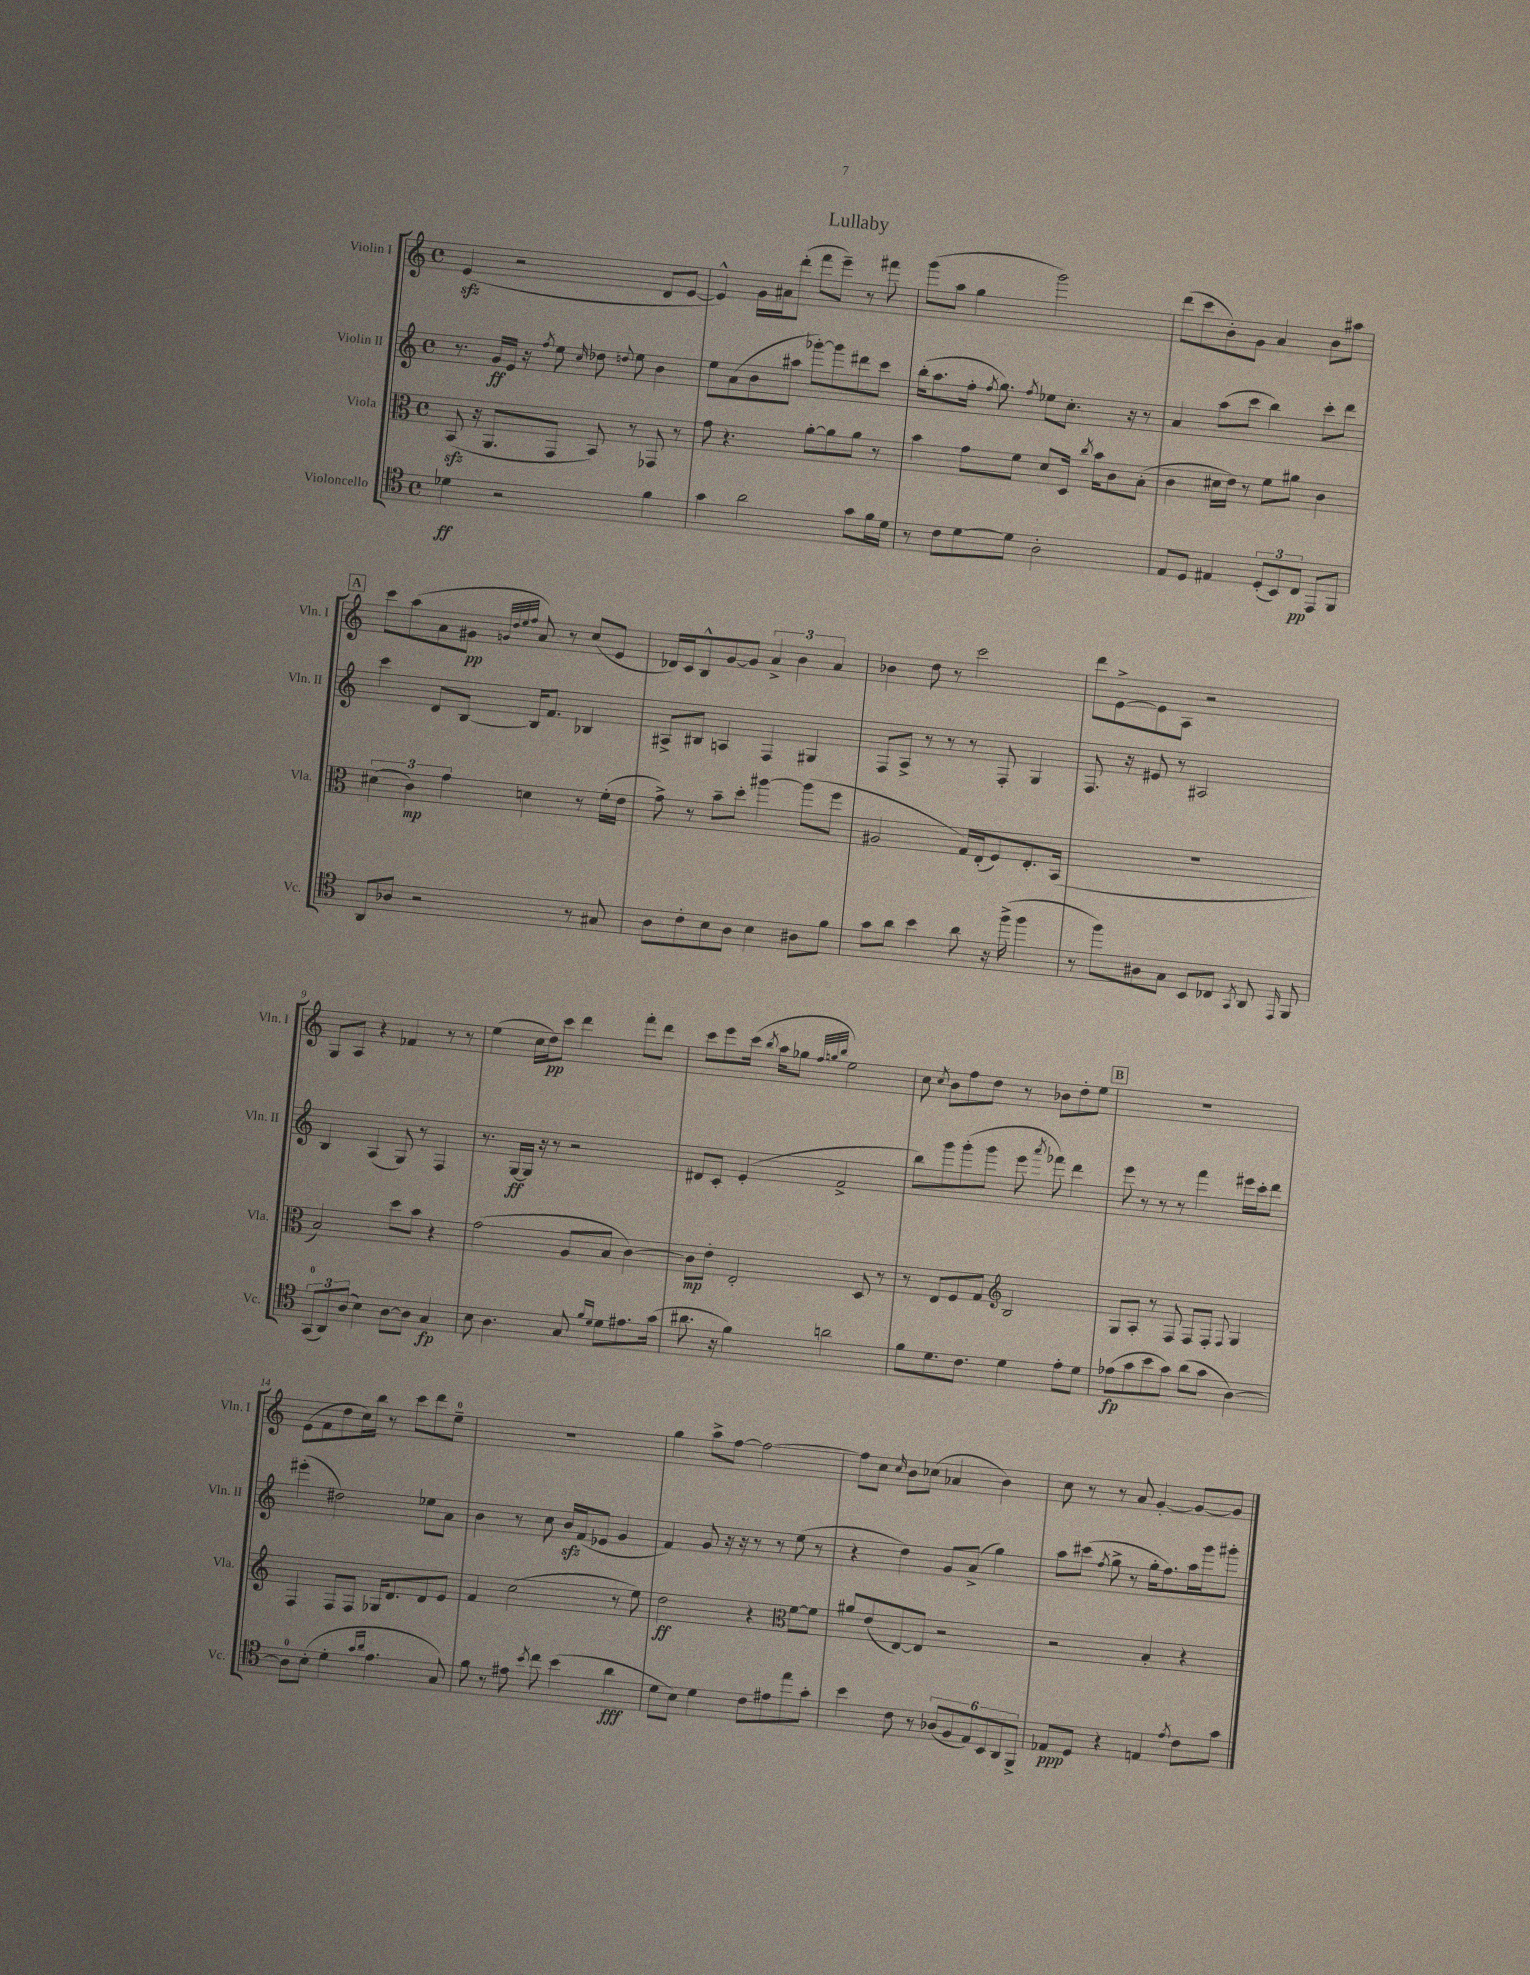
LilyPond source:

\header { title = "Lullaby" }
<<
\new StaffGroup <<
\new Staff = "s0" \with { instrumentName = "Violin I" shortInstrumentName = "Vln. I" } {
    \clef treble \key c \major \defaultTimeSignature \time 4/4
    \autoBeamOff e'4\sfz( r2 d'8[ e'8]~ |
    e'4-^) g'16[ ais'16 d'''8]-.( f'''8[ e'''8]--) r8 fis'''8 |
    g'''8[( a''8] g''4 g'''2) |
    d'''8[( c'''8 b'8-.) g'8] a'4 b'8[ ais''8] |
    \mark \markup { \box "A" } c'''8[ a''8( a'8 gis'8]\pp \grace { g'32[ d''32 e''32 f''32] } a'8) r8 c''8[( e'8] |
    des'16[) c'16 b8-^ g'8~ g'8] \tuplet 3/2 { a'4-> b'4 a'4 } |
    bes'4 d''8 r8 c'''2 |
    d'''8[ e'8~-> e'8 a8] r2 |
    g8[ a8] r4 fes'4 r8 r8 |
    e''4( c''16[ d''16\pp) c'''8] d'''4 f'''8[-. d'''8] |
    c'''8[ e'''8 c'''16]( \acciaccatura { b''8 } a''16[ ges''8] \grace { f''32[ g''32 b''32] } e''2) |
    c''8 \acciaccatura { c''8 } b'8[ f''8 d''8] r8 bes'8[ d''8-. e''8] |
    \mark \markup { \box "B" } R1 |
    e'8[( f'8 d''8 c''16) b''16] r8 c'''8[ d'''8 e''8]-0-- |
    R1 |
    g''4 a''8[-> f''8]~ f''2~ |
    f''8[ c''8] \grace { c''16 } b'8[ ces''8]( aes'4 b'4) |
    c''8 r8 r8 a'8 g'4~-. g'8[~ g'8] \bar "|." |
}
\new Staff = "s1" \with { instrumentName = "Violin II" shortInstrumentName = "Vln. II" } {
    \clef treble \key c \major \defaultTimeSignature \time 4/4
    \autoBeamOff r8. g'16[\ff e'16] r16 \acciaccatura { f''8 } e''8 \grace { c''16 } des''8 \appoggiatura { d''8 } e''8 b'4 |
    e''8[ a'8( b'8 ais''8] ges'''8[~-.) ges'''8 dis'''8 c'''8] |
    b''16[-.( a''8. f''16]-. \acciaccatura { f''8 } g''8.) \acciaccatura { f''8 } ees''8[ c''8.]-. r16 r8 |
    a'4 a''8[( c'''8] b''4) c'''8[-. d'''8] |
    \mark \markup { \box "A" } c'''4 d'8[ b8]~ b16[ f'8.] bes4 |
    ais8[-> bis8] a4 f4 gis4 |
    f8[ a8]-> r8 r8 r8 f8-. g4 |
    f8. r16 eis'8 r8 ais2 |
    b4 a4( g8) r8 f4 |
    r8. g16[~\ff g16] r16 r8 r2 |
    dis'8[ c'8]-. e'4-.( f'2-> |
    b''8[) g'''8 g'''8-.( g'''8] e'''8 \acciaccatura { a'''8 } fes'''8) d'''4 |
    \mark \markup { \box "B" } e'''8 r8 r8 r8 f'''4 eis'''16[ c'''16-. d'''8] |
    eis'''4-.( dis''2) ees''8[ a'8] |
    b'4 r8 c''8 b'16[\sfz f'16( ees'8] g'4 |
    f'4) g'8 r16 r16 r8 r8 e''8( r8 |
    r4 d''4) g'8[ a'8]->( g''4) |
    a''8[ cis'''8]( \acciaccatura { f''8 } g''8-> r8 g''16[-. f''8.) a''16 g'''16 gis'''8]-. \bar "|." |
}
\new Staff = "s2" \with { instrumentName = "Viola" shortInstrumentName = "Vla." } {
    \clef alto \key c \major \defaultTimeSignature \time 4/4
    \autoBeamOff b,8\sfz( r16 a,8.[ g,8] b,8) r8 ges,8 r8 |
    g'8 r4. a'8[~-. a'8 a'8] r8 |
    b'4 g'8[ f'8] d'8[ d16] \acciaccatura { c''8 } b'16[ c'8 b8]-.( |
    c'4 dis'16[ e'16]) r8 f'8[ ais'8] c'4 |
    \mark \markup { \box "A" } \tuplet 3/2 { dis'4( c'4\mp) g'4 } d'4 r8 f'16[-.( e'16] |
    g'8->) r8 b'8[-- d''8]-. ais''4~ ais''8[( f''8] |
    ais2 g16[) e16-.( f8) e8.-. b,16]( |
    R1 |
    b2) d''8[ b'8] r4 |
    g'2( a8[ b8] c'4~) |
    c'8[\mp e'8]-. e2-. d8 r8 |
    r8 e8[ f8 g8] \clef treble b2 |
    \mark \markup { \box "B" } g8[ a8]-. r8 f8 f8[ f8]-. \appoggiatura { f8 } g4 |
    f4 f8[ f8] ges16[ d'8. d'8 e'8] |
    f'4 c''2( r8 e''8) |
    d''2\ff r4 \clef alto f'8[~ f'8] |
    ais'8[ e'8( e8~) e8] r2 |
    r2 b4-. r4 \bar "|." |
}
\new Staff = "s3" \with { instrumentName = "Violoncello" shortInstrumentName = "Vc." } {
    \clef tenor \key c \major \defaultTimeSignature \time 4/4
    \autoBeamOff des'4\ff r2 f'4 |
    g'4 a'2 g'8[ f'16 d'16] |
    r8 c'8[ d'8~ d'8] a2-. |
    e8[ d8] eis4 \tuplet 3/2 { d8[-.( b,8) c8]\pp } e,8[ f,8] |
    \mark \markup { \box "A" } a,8[ aes8] r2 r8 gis8 |
    a8[ c'8-. b8 a8] b4 ais8[ f'8] |
    g'8[ a'8] b'4 a'8 r16 f''16->( f''4 |
    r8 f''8[) ais8 g8] b,8[ ces8] \acciaccatura { g,8 } a,8 \grace { e,16 } f,8 |
    \tuplet 3/2 { g,8[-0( a,8) a8]( } b4) a8[~ a8] g4\fp |
    b8 a4. g8 \grace { f'16[ d'16] } d'8[ eis'8. g'16]( |
    ais'8. r16 f'4) a'2 |
    f'8[ d'8. c'8.] d'4 e'8[-. d'8] |
    \mark \markup { \box "B" } ees'8[\fp( g'8 b'8 g'8]) a'8[( g'8] a4~) |
    a8[-0 b8]-.( d'4-. \grace { g'16[ a'16] } e'4. g8) |
    f'8 r8 eis'8 \acciaccatura { b'8 } c''8 b'4( a'4\fff |
    d'8[ b8]) d'4 c'8[ eis'8 e''8 g'8]-. |
    b'4 c'8 r8 \tuplet 6/4 { aes8[( f8 e8) b,8 a,8 f,8]-> } |
    ees8[\ppp d8] r4 e4 \acciaccatura { e'8 } c'8[ g'8] \bar "|." |
}
>>
>>
